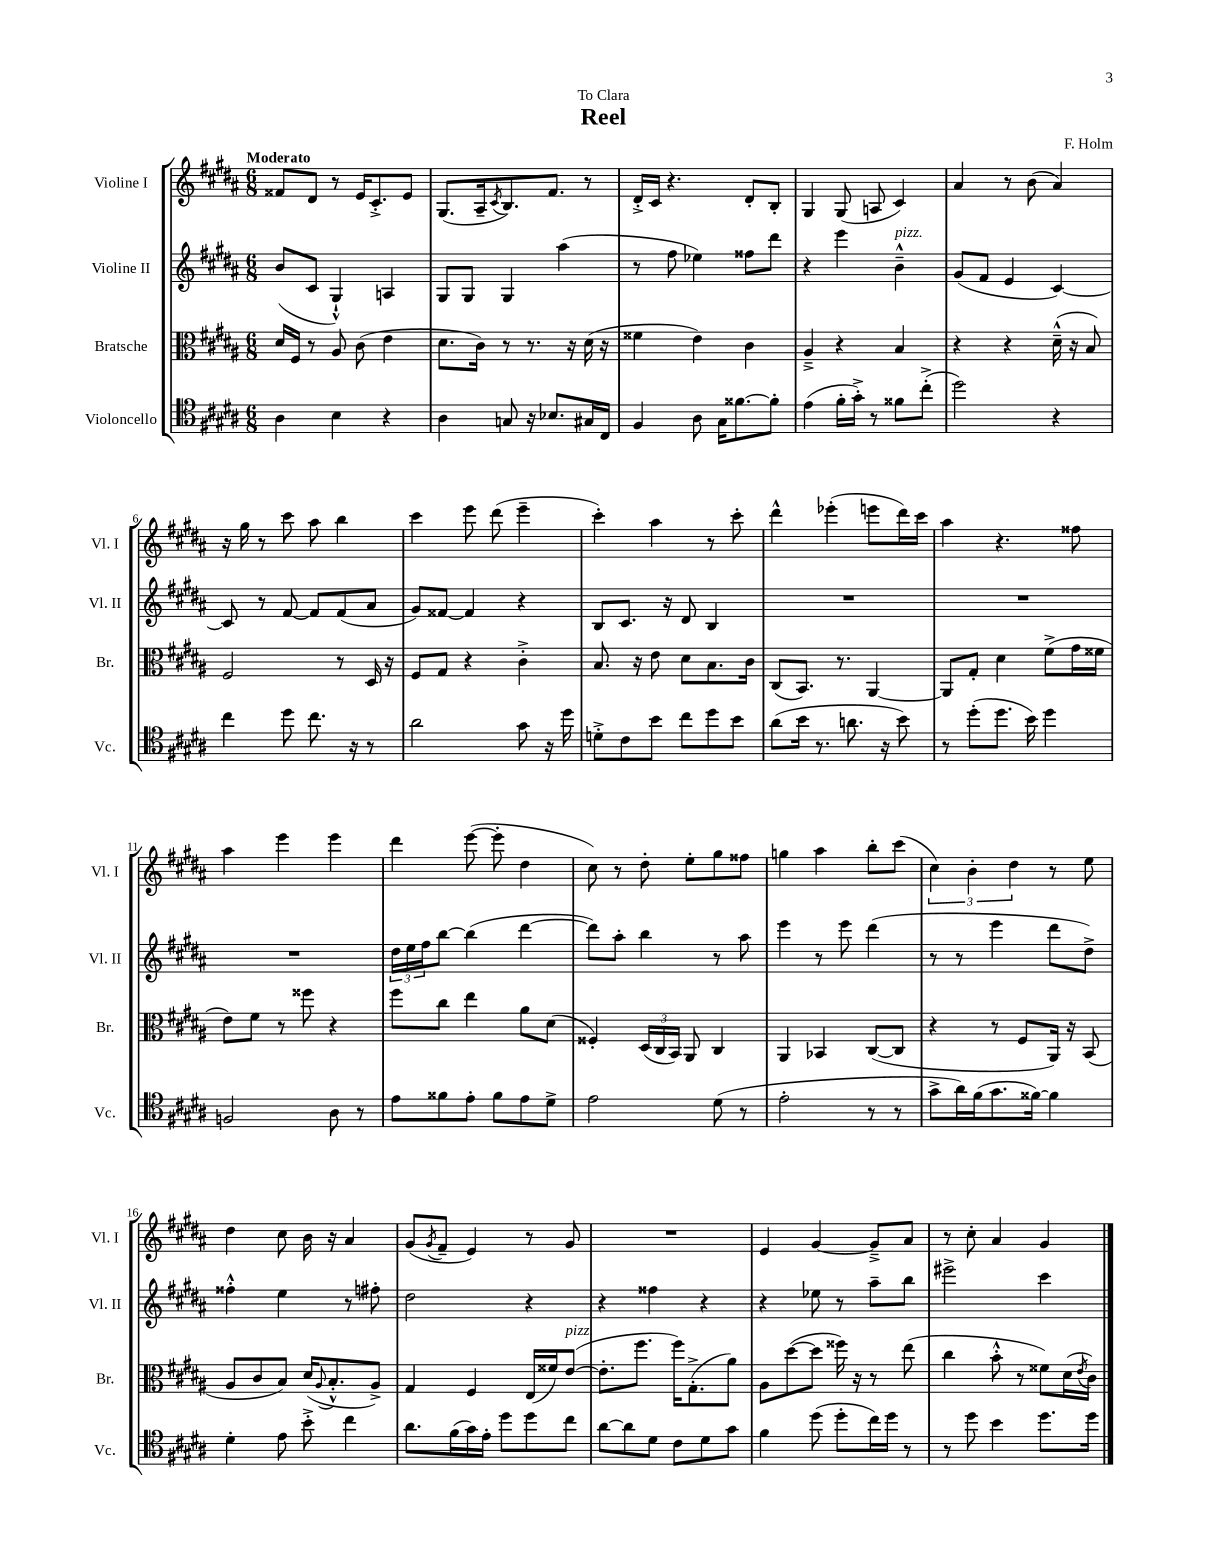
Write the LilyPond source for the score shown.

\header { title = "Reel" composer = "F. Holm" dedication = "To Clara" }
<<
\new StaffGroup <<
\new Staff = "s0" \with { instrumentName = "Violine I" shortInstrumentName = "Vl. I" } {
    \clef treble \key b \major \numericTimeSignature \time 6/8 \tempo "Moderato"
    fisis'8 dis'8 r8 e'16 cis'8.-.-> e'8 |
    gis8.( ais16-- \acciaccatura { cis'8 } b8.) fis'8. r8 |
    dis'16-.-> cis'16 r4. dis'8-. b8-. |
    gis4 gis8( a8 cis'4) |
    ais'4 r8 b'8( ais'4) |
    r16 gis''16 r8 cis'''8 ais''8 b''4 |
    cis'''4 e'''8 dis'''8( e'''4-- |
    cis'''4-.) ais''4 r8 cis'''8-. |
    dis'''4-^ ees'''4-.( e'''8 dis'''16) cis'''16 |
    ais''4 r4. fisis''8 |
    ais''4 e'''4 e'''4 |
    dis'''4 e'''8~( e'''8-. dis''4 |
    cis''8) r8 dis''8-. e''8-. gis''8 fisis''8 |
    g''4 ais''4 b''8-. cis'''8( |
    \tuplet 3/2 { cis''4) b'4-. dis''4 } r8 e''8 |
    dis''4 cis''8 b'16 r16 ais'4 |
    gis'8( \acciaccatura { gis'8 } fis'8-- e'4) r8 gis'8 |
    R2. |
    e'4 gis'4~ gis'8---> ais'8 |
    r8 cis''8-. ais'4 gis'4 \bar "|." |
}
\new Staff = "s1" \with { instrumentName = "Violine II" shortInstrumentName = "Vl. II" } {
    \clef treble \key b \major \numericTimeSignature \time 6/8
    b'8( cis'8 gis4-!-^) a4 |
    gis8 gis8 gis4 ais''4( |
    r8 fis''8 ees''4) fisis''8 dis'''8 |
    r4 e'''4 b'4---^^\markup { \italic "pizz." } |
    gis'8( fis'8 e'4 cis'4~) |
    cis'8 r8 fis'8~ fis'8 fis'8( ais'8 |
    gis'8) fisis'8~ fisis'4 r4 |
    b8 cis'8. r16 dis'8 b4 |
    R2. |
    R2. |
    R2. |
    \tuplet 3/2 { dis''16 e''16 fis''16 } b''8~ b''4( dis'''4~ |
    dis'''8) ais''8-. b''4 r8 ais''8 |
    e'''4 r8 e'''8 dis'''4( |
    r8 r8 e'''4 dis'''8 dis''8->) |
    fisis''4-.-^ e''4 r8 fis''8-. |
    dis''2 r4 |
    r4 fisis''4 r4 |
    r4 ees''8 r8 ais''8-- b''8 |
    eis'''2-> cis'''4 \bar "|." |
}
\new Staff = "s2" \with { instrumentName = "Bratsche" shortInstrumentName = "Br." } {
    \clef alto \key b \major \numericTimeSignature \time 6/8
    dis'16 fis16 r8 ais8 cis'8( e'4 |
    dis'8. cis'16) r8 r8. r16 dis'16( r16 |
    fisis'4 e'4) cis'4 |
    ais4---> r4 b4 |
    r4 r4 dis'16---^( r16 b8) |
    fis2 r8 dis16 r16 |
    fis8 gis8 r4 cis'4-.-> |
    b8. r16 e'8 dis'8 b8. cis'16 |
    cis8( b,8.) r8. ais,4~ |
    ais,8 gis8-. dis'4 fis'8->( gis'16 fisis'16 |
    e'8) fis'8 r8 fisis''8 r4 |
    fis''8 cis''8 e''4 ais'8 dis'8( |
    fisis4-.) \tuplet 3/2 { dis16( cis16 b,16) } ais,8 cis4 |
    ais,4 bes,4 cis8~( cis8 |
    r4 r8 fis8 ais,16) r16 b,8( |
    ais8 cis'8 b8) dis'16( \appoggiatura { ais8 } b8.-.-^ ais8->) |
    gis4 fis4 e16( fisis'16) e'8~^\markup { \italic "pizz." }( |
    e'8.-. fis''8. fis''16) gis8.-.->( ais'8) |
    ais8 dis''8~( dis''8 fisis''16) r16 r8 e''8( |
    cis''4 b'8-.-^ r8 fisis'8) dis'16( \acciaccatura { e'8 } cis'16) \bar "|." |
}
\new Staff = "s3" \with { instrumentName = "Violoncello" shortInstrumentName = "Vc." } {
    \clef tenor \key b \major \numericTimeSignature \time 6/8
    ais4 b4 r4 |
    ais4 g8 r16 bes8. gis16 cis16 |
    fis4 ais8 gis16 fisis'8.~ fisis'8-. |
    e'4( fis'16-. gis'16-.->) r8 fisis'8 cis''8-.->( |
    dis''2) r4 |
    cis''4 dis''8 cis''8. r16 r8 |
    ais'2 gis'8 r16 dis''16 |
    d'8-.-> cis'8 b'8 cis''8 dis''8 b'8 |
    ais'8( b'16 r8. a'8. r16 b'8) |
    r8 dis''8-.( dis''8. b'16) dis''4 |
    f2 ais8 r8 |
    e'8 fisis'8 e'8-. fisis'8 e'8 dis'8-> |
    e'2 dis'8( r8 |
    e'2-. r8 r8 |
    gis'8-> ais'16) fis'16( gis'8. fisis'16~) fisis'4 |
    dis'4-. e'8 b'8-.-> cis''4 |
    ais'8. fis'16( gis'16) e'16-. dis''8 dis''8 cis''8 |
    ais'8~ ais'8 dis'8 cis'8 dis'8 gis'8 |
    fis'4 dis''8( dis''8-. cis''16) dis''16 r8 |
    r8 dis''8 b'4 dis''8. dis''16 \bar "|." |
}
>>
>>
